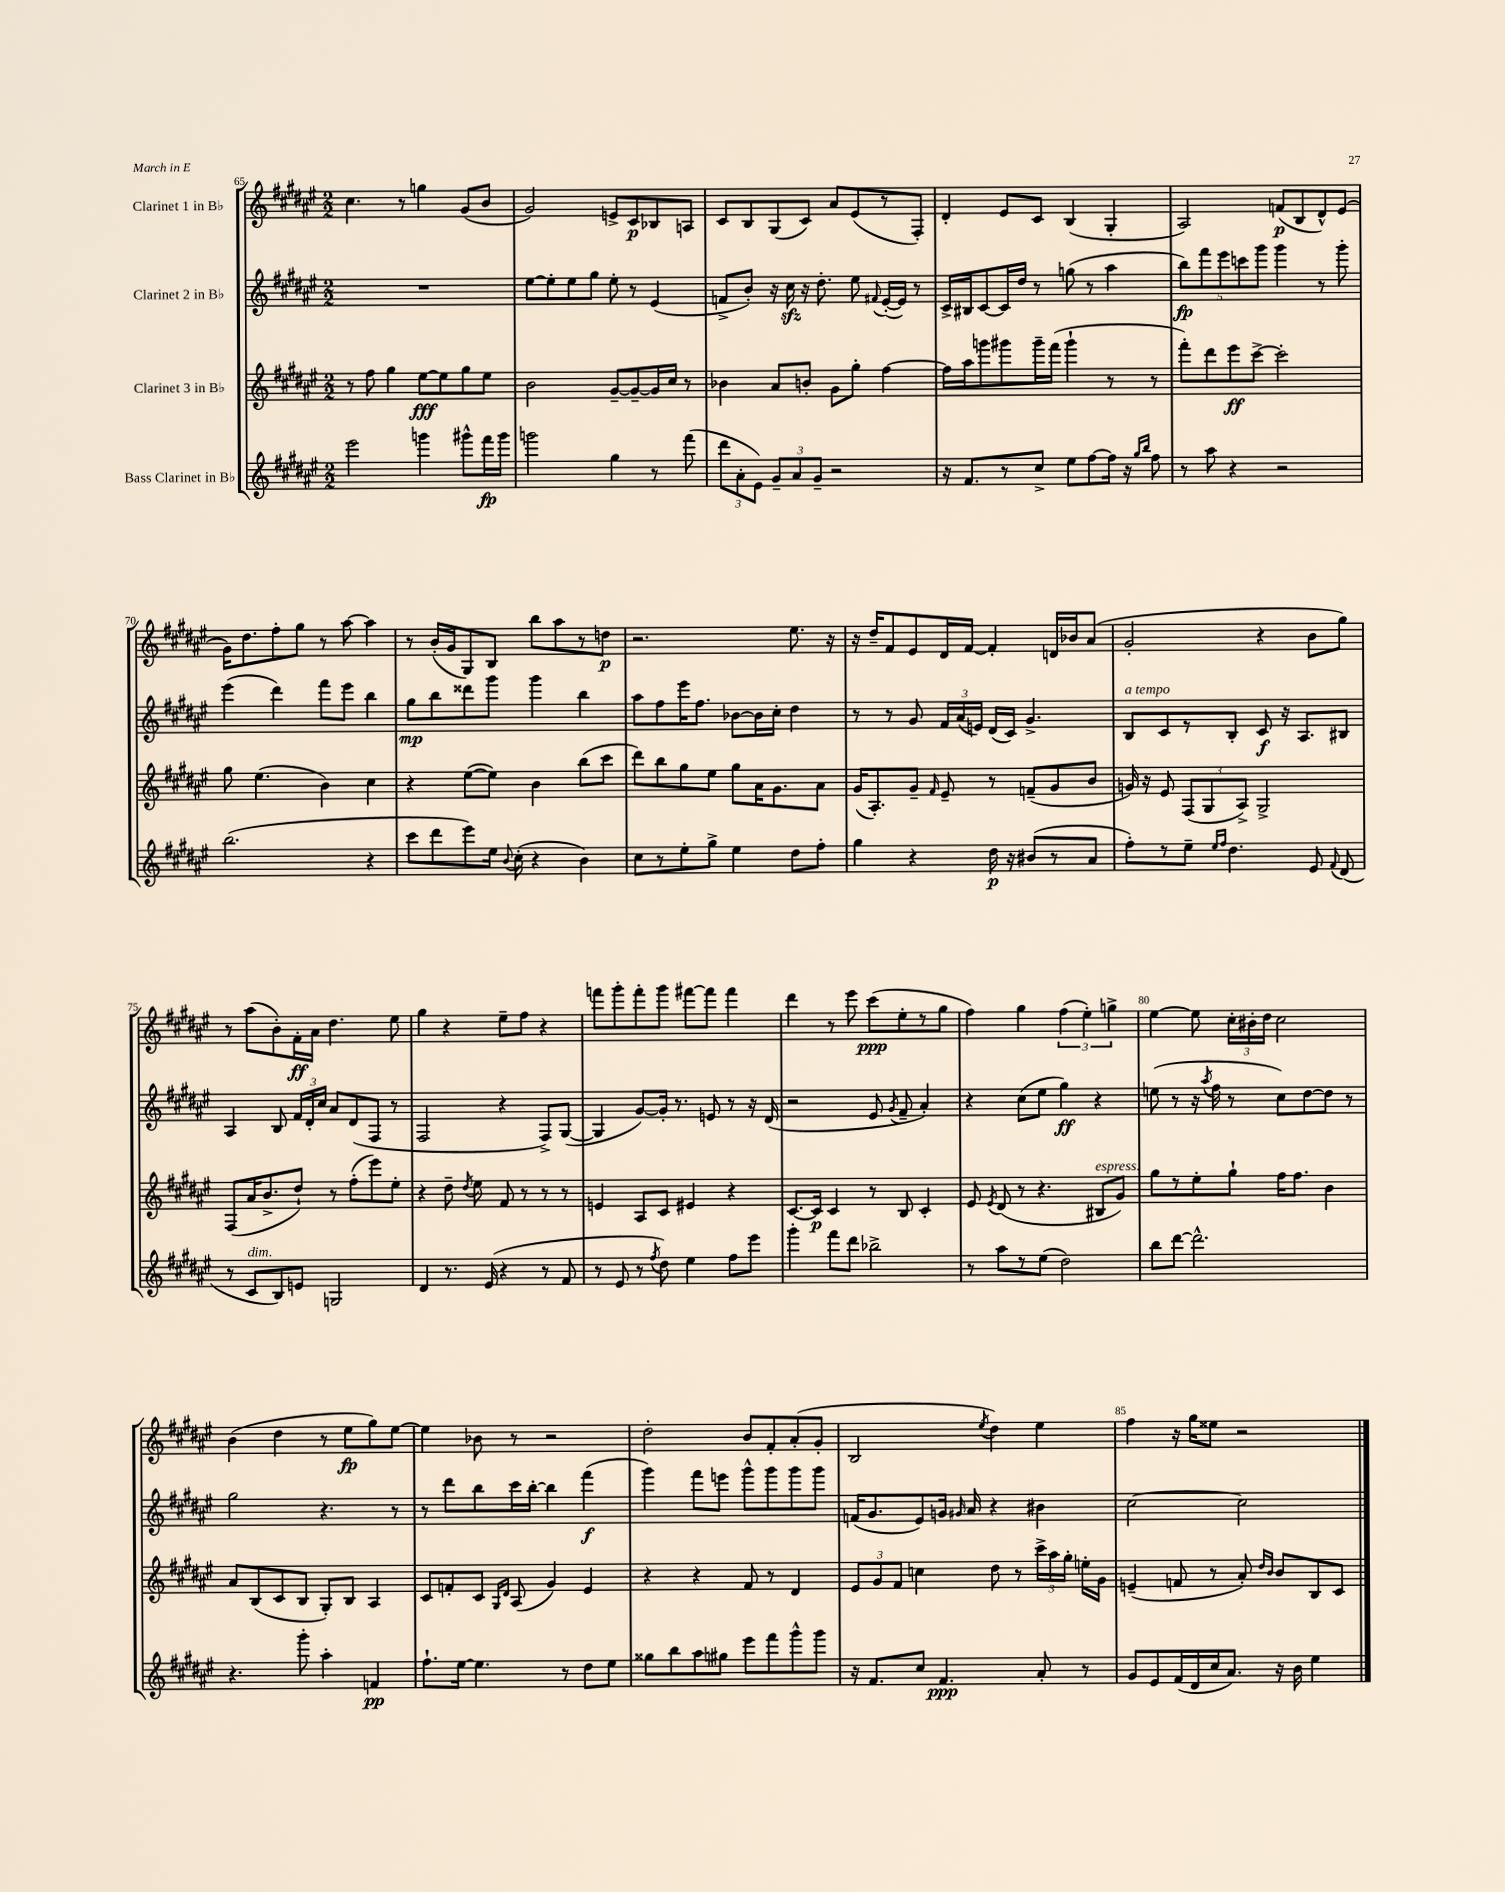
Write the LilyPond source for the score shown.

<<
\new StaffGroup <<
\new Staff = "s0" \with { instrumentName = "Clarinet 1 in Bb" } {
    \clef treble \key fis \major \numericTimeSignature \time 2/2
    \autoBeamOff cis''4. r8 g''4 gis'8[( b'8] |
    gis'2) e'8[-> cis'8\p bes8 a8] |
    cis'8[ b8 gis8( cis'8]) ais'8[ eis'8( r8 fis8]-.) |
    dis'4-. eis'8[ cis'8] b4( gis4-. |
    ais2) f'8[\p( b8 dis'8-^) eis'8]( |
    gis'16[) dis''8. fis''8-. gis''8] r8 ais''8~ ais''4 |
    r8 b'16[-.( gis'16 gis8) b8] b''8[ ais''8 r8 d''8]\p |
    r2. eis''8. r16 |
    r16 dis''16[-- fis'8 eis'8 dis'16 fis'16]~ fis'4-. d'16[ bes'16 ais'8]( |
    gis'2-. r4 b'8[ gis''8]) |
    r8 ais''8[( b'8-.) fis'16-.\ff ais'16] dis''4. eis''8 |
    gis''4 r4 eis''8[-- fis''8] r4 |
    f'''8[ gis'''8-. f'''8-. gis'''8] fis'''8[~ fis'''8] fis'''4 |
    dis'''4 r8 eis'''8 cis'''8[\ppp( eis''8-. r8 gis''8] |
    fis''4) gis''4 \tuplet 3/2 { fis''4( eis''4-.) g''4-> } |
    eis''4~ eis''8 \tuplet 3/2 { cis''16[-. bis'16-. dis''16] } cis''2 |
    b'4( dis''4 r8 eis''8[\fp gis''8) eis''8]~ |
    eis''4 bes'8 r8 r2 |
    dis''2-. b'8[ fis'8-. ais'8-.( gis'8]-. |
    b2 \acciaccatura { eis''8 } dis''4) eis''4 |
    fis''4 r16 gis''16[ eisis''8] r2 \bar "|." |
}
\new Staff = "s1" \with { instrumentName = "Clarinet 2 in Bb" } {
    \clef treble \key fis \major \numericTimeSignature \time 2/2
    \autoBeamOff R1 |
    eis''8[~ eis''8-. eis''8 gis''8] eis''8-. r8 eis'4( |
    f'8[-> b'8]-.) r16 cis''16\sfz r16 dis''8.-. eis''8 \appoggiatura { fis'8 } eis'16[~-.( eis'16]) r8 |
    cis'16[-> bis16 cis'8~ cis'16 dis''16] r8 g''8( r8 ais''4 |
    \tuplet 5/4 { b''8[\fp) fis'''8 eis'''8 c'''8 gis'''8] } gis'''4 r8 gis'''8-. |
    eis'''4( dis'''4) fis'''8[ eis'''8] b''4 |
    gis''8[\mp b''8 disis'''8 gis'''8] gis'''4 b''4 |
    ais''8[ fis''8 eis'''16 fis''8.] bes'8[~ bes'16 cis''16]-. dis''4 |
    r8 r8 gis'8 \tuplet 3/2 { fis'16[ ais'16( e'16]) } dis'16[( cis'16]) gis'4.-> |
    b8[^\markup { \italic "a tempo" } cis'8 r8 b8]-. cis'8\f r16 ais8.[ bis8] |
    ais4 b8 \tuplet 3/2 { fis'16[ dis'16-. cis''16] } ais'8[ dis'8( fis8] r8 |
    fis2 r4 fis8[->) gis8]~( |
    gis4 gis'8[~) gis'16]-. r8. e'8 r8 r16 dis'16( |
    r2 eis'8 \acciaccatura { gis'8 } fis'8-- ais'4-.) |
    r4 cis''8[( eis''8] gis''4\ff) r4 |
    e''8( r8 r16 \acciaccatura { ais''8 } fis''16 r8 cis''8[) dis''8~ dis''8] r8 |
    gis''2 r4. r8 |
    r8 dis'''8[ b''8 cis'''16 b''16]~-. b''4 fis'''4\f( |
    gis'''4) fis'''8[ e'''8] gis'''8[-^ gis'''8 gis'''8 gis'''8] |
    f'16[( gis'8. eis'8) g'16] \grace { gis'16 } ais'16 r4 bis'4 |
    cis''2~ cis''2 \bar "|." |
}
\new Staff = "s2" \with { instrumentName = "Clarinet 3 in Bb" } {
    \clef treble \key fis \major \numericTimeSignature \time 2/2
    \autoBeamOff r8 fis''8 gis''4 eis''8[~\fff eis''8 gis''8 eis''8] |
    b'2 gis'8[~-- gis'8~-- gis'16 cis''16] r8 |
    bes'4 ais'8[ b'8]-. gis'8[ gis''8]-. fis''4~ |
    fis''16[ ais''16 g'''8 gis'''8 gis'''16-- fis'''16]( gis'''4-! r8 r8 |
    fis'''8[-.) dis'''8 eis'''8\ff cis'''8]~-> cis'''2-. |
    gis''8 eis''4.( b'4) cis''4 |
    r4 eis''8[~( eis''8]) b'4 b''8[( cis'''8] |
    dis'''8[) b''8 gis''8 eis''8] gis''8[ ais'16 gis'8. ais'8] |
    gis'16[( ais8.-.) gis'8]-- \grace { fis'16 } eis'8-- r8 f'8[--( gis'8 b'8] |
    g'16) r16 eis'8 \tuplet 3/2 { fis8[( gis8 ais8]->) } gis2-> |
    fis8[( ais'16 b'8.-> dis''8]-!) r8 fis''8[-.( eis'''8) eis''8]-. |
    r4 dis''8-- \acciaccatura { dis''8 } eis''8 fis'8 r8 r8 r8 |
    e'4 ais8[ cis'8] eis'4 r4 |
    cis'8.[~ cis'16]\p cis'4 r8 b8 cis'4-. |
    eis'8 \acciaccatura { eis'8 } dis'8( r8 r4. bis8[^\markup { \italic "espress." } gis'8]) |
    gis''8[ r8 eis''8-. gis''8]-! fis''16[ fis''8.] b'4 |
    ais'8[ b8( cis'8 b8] gis8[-.) b8] ais4 |
    cis'8[ f'8-. cis'8] \grace { gis16[ dis'16] } ais8( gis'4) eis'4 |
    r4 r4 fis'8 r8 dis'4 |
    \tuplet 3/2 { eis'8[ gis'8 fis'8] } c''4 dis''8 r8 \tuplet 3/2 { cis'''16[-> ais''16 gis''16]-. } e''16[-. gis'16] |
    e'4--( f'8 r8 ais'8-.) \grace { dis''16[ b'16] } b'8[ b8 cis'8] \bar "|." |
}
\new Staff = "s3" \with { instrumentName = "Bass Clarinet in Bb" } {
    \clef treble \key fis \major \numericTimeSignature \time 2/2
    \autoBeamOff eis'''2 g'''4 gis'''8[-^ fis'''16\fp gis'''16] |
    g'''2 gis''4 r8 fis'''8( |
    \tuplet 3/2 { dis'''8[ ais'8-. eis'8]) } \tuplet 3/2 { gis'8[-- ais'8 gis'8]-- } r2 |
    r16 fis'8.[ r8 cis''8]-> eis''8[ fis''8~ fis''16] r16 \grace { gis''16[ b''16] } fis''8 |
    r8 ais''8 r4 r2 |
    b''2.( r4 |
    cis'''8[ dis'''8 eis'''8) eis''16] \appoggiatura { b'8 } cis''16-.( r4 b'4) |
    cis''8[ r8 eis''8-. gis''8]-> eis''4 dis''8[ fis''8]-. |
    gis''4 r4 dis''16\p r16 bis'8[( r8 ais'8] |
    fis''8[-.) r8 eis''8]-- \grace { eis''16[ fis''16] } dis''4. eis'8 \appoggiatura { fis'8 } dis'8( |
    r8 cis'8[^\markup { \italic "dim." } b8) e'8] g2 |
    dis'4 r8. eis'16( r4 r8 fis'8 |
    r8 eis'8 r8 \acciaccatura { fis''8 } dis''8) eis''4 fis''8[ eis'''8] |
    gis'''4-. fis'''8[ dis'''8] bes''2-> |
    r8 ais''8[ r8 eis''8]( dis''2) |
    b''8[ dis'''8]~ dis'''2.-^ |
    r4. gis'''8-. ais''4-. f'4\pp |
    fis''8.[-! eis''16]~ eis''4. r8 dis''8[ eis''8] |
    gisis''8[ b''8 ais''8 gis''8] eis'''8[ fis'''8 gis'''8-^ gis'''8] |
    r16 fis'8.[ cis''8] fis'4.\ppp ais'8-. r8 |
    gis'8[ eis'8 fis'16( dis'16 cis''16 ais'8.]) r16 b'16 eis''4 \bar "|." |
}
>>
>>
\layout { \context { \Score currentBarNumber = #65 \override BarNumber.break-visibility = ##(#f #t #t) barNumberVisibility = #(every-nth-bar-number-visible 5) } }
